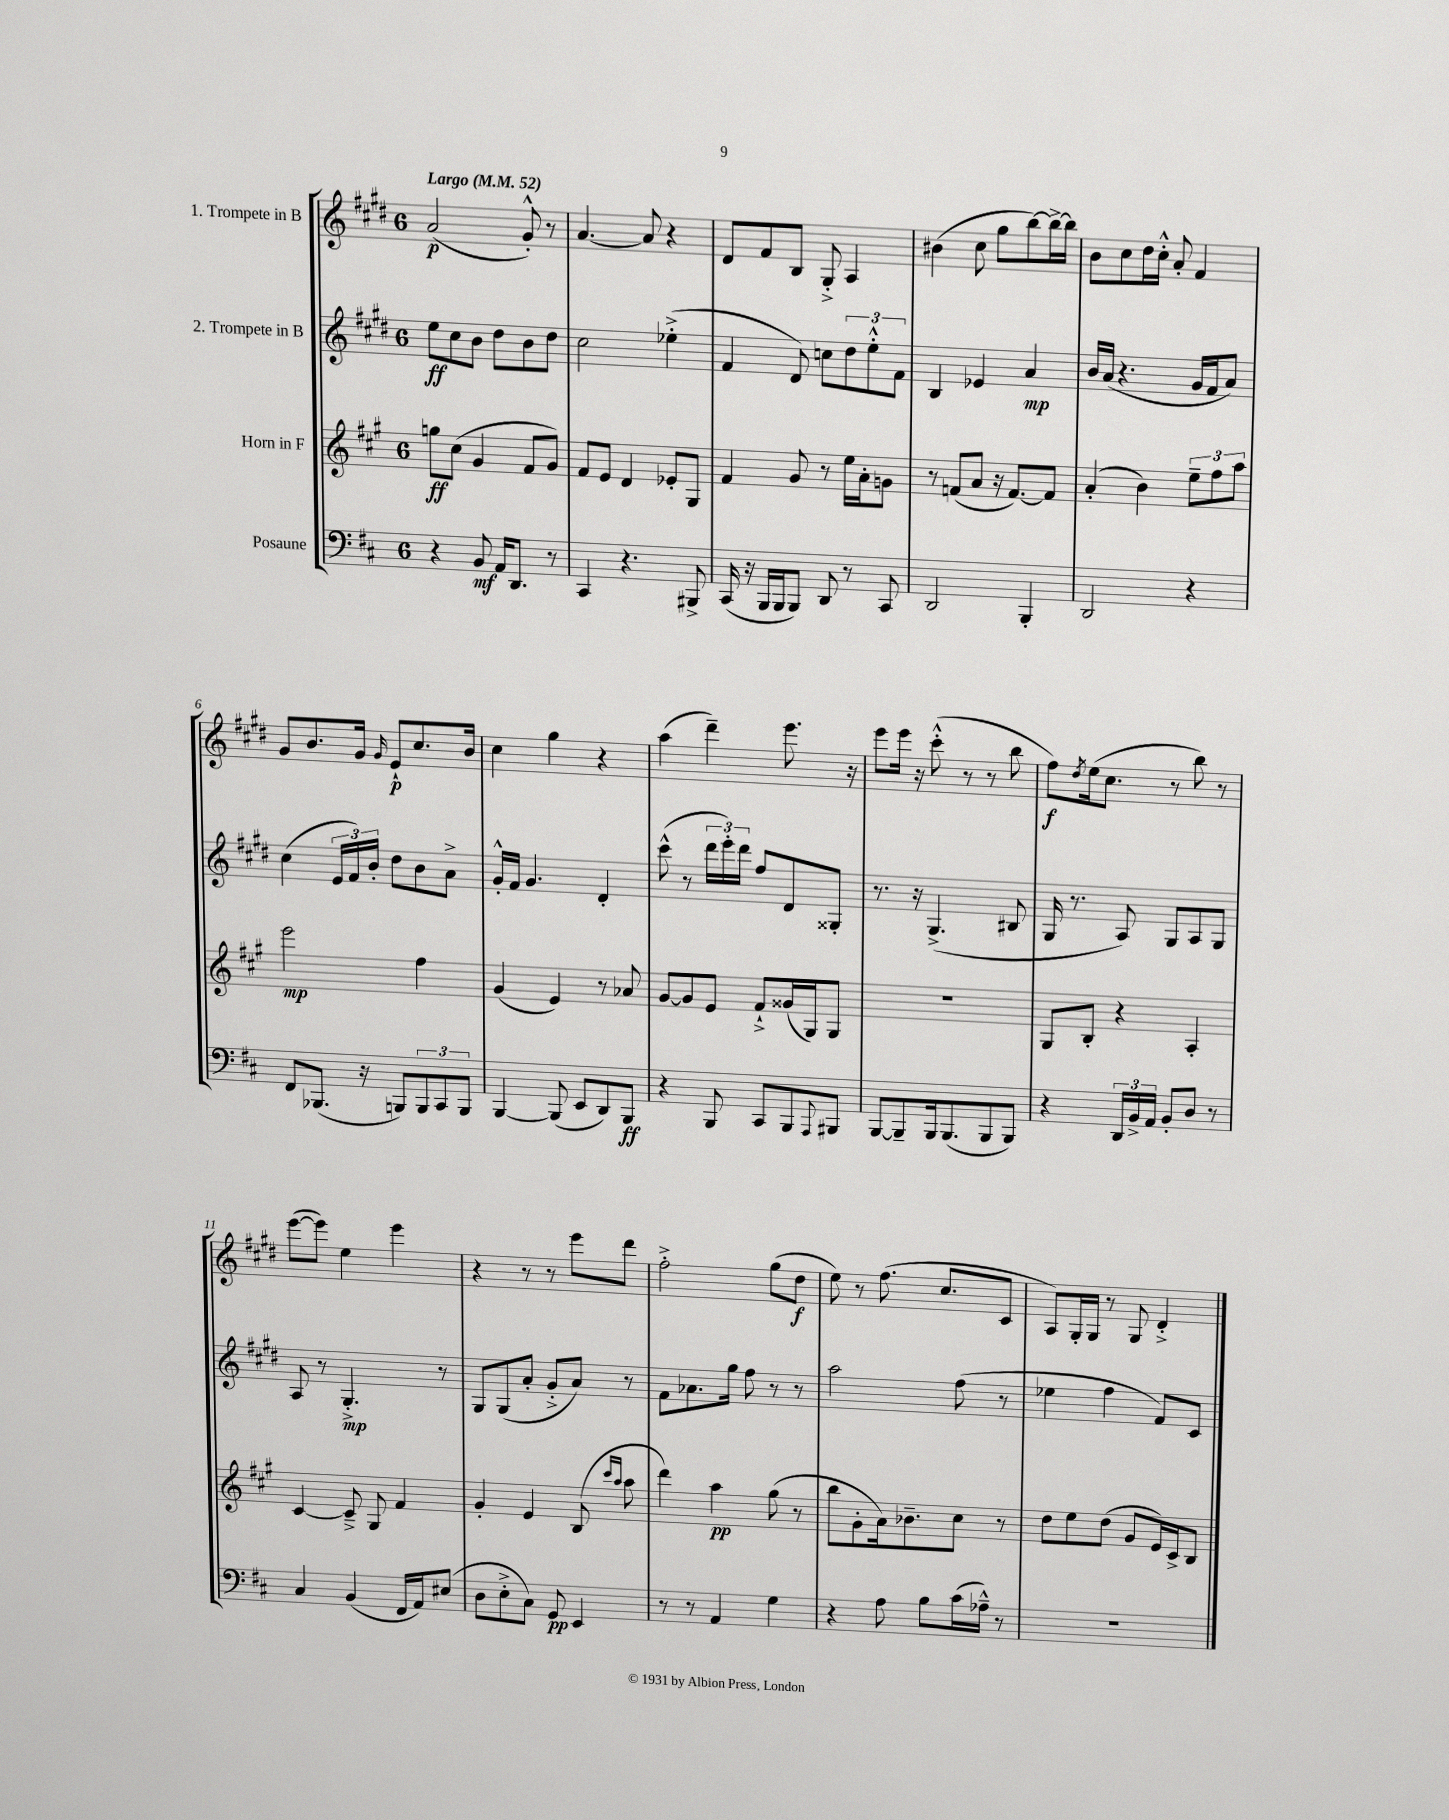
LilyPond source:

<<
\new StaffGroup <<
\new Staff = "s0" \with { instrumentName = "1. Trompete in B" } {
    \clef treble \key e \major \once \override Staff.TimeSignature.style = #'single-digit \time 6/8 \tempo "Largo" 4 = 52
    a'2\p( gis'8-.-^) r8 |
    a'4.~ a'8 r4 |
    dis'8 fis'8 b8 gis8-.-> a4 |
    bis'4( cis''8 gis''8 b''8~) b''16~-> b''16 |
    b'8 cis''8 dis''16 cis''16-.-^ a'8-. fis'4 |
    gis'8 b'8. gis'16 \grace { gis'16 } e'8-!\p cis''8. b'16 |
    cis''4 gis''4 r4 |
    a''4( dis'''4--) e'''8. r16 |
    e'''8 e'''16 r16 cis'''8-.-^( r8 r8 b''8 |
    fis''8\f) \acciaccatura { dis''8 } e''16( cis''8. r8 b''8) r8 |
    e'''8~( e'''8) e''4 e'''4 |
    r4 r8 r8 e'''8 dis'''8 |
    fis''2-.-> gis''8( dis''8\f |
    e''8) r8 fis''8.( cis''8. cis'8 |
    a8) gis16-. gis16 r8 gis8 dis'4-.-> \bar "|." |
}
\new Staff = "s1" \with { instrumentName = "2. Trompete in B" } {
    \clef treble \key e \major \once \override Staff.TimeSignature.style = #'single-digit \time 6/8
    e''8\ff cis''8 b'8 dis''8 b'8 dis''8 |
    cis''2 ees''4-.->( |
    fis'4 dis'8) c''8 \tuplet 3/2 { dis''8 e''8-.-^ fis'8 } |
    b4 ees'4 a'4\mp |
    b'16 a'16( r4. gis'16 fis'16 a'8) |
    cis''4( \tuplet 3/2 { e'16 fis'16) b'16-. } dis''8 b'8 a'8-> |
    gis'16-.-^ fis'16 gis'4. dis'4-. |
    cis'''8-^( r8 \tuplet 3/2 { dis'''16 e'''16-.) dis'''16 } fis''8 dis'8 gisis8-. |
    r8. r16 gis4.->( bis8 |
    gis16 r8. a8) gis8 a8 gis8 |
    a8 r8 gis4.-.->\mp r8 |
    gis8 gis8( a'8-. gis'8-.-> a'8) r8 |
    fis'8 aes'8. gis''16 fis''8 r8 r8 |
    a''2 fis''8( r8 |
    ees''4 fis''4 fis'8) cis'8 \bar "|." |
}
\new Staff = "s2" \with { instrumentName = "Horn in F" } {
    \clef treble \key a \major \once \override Staff.TimeSignature.style = #'single-digit \time 6/8
    g''8\ff cis''8( gis'4 fis'8 gis'8) |
    fis'8 e'8 d'4 ees'8-. gis8 |
    fis'4 gis'8 r8 e''16 a'16-. g'8 |
    r8 f'8( a'8 r16 f'8.~) f'8 |
    a'4-.( b'4) \tuplet 3/2 { e''8-- fis''8 a''8 } |
    e'''2\mp fis''4 |
    gis'4( e'4) r8 aes'8 |
    gis'8~ gis'8 e'8 fis'8-!-> gisis'16( gis16) gis8 |
    R2. |
    gis8 b8-. r4 a4-. |
    cis'4~ cis'8---> gis8 fis'4 |
    gis'4-. e'4 b8( \grace { cis'''16 a''16 } a''8 |
    d'''4) a''4\pp gis''8( r8 |
    b''8 gis'8-. a'16) bes'8.-- cis''8 r8 |
    d''8 e''8 d''8( gis'8 e'16) cis'16-> b8 \bar "|." |
}
\new Staff = "s3" \with { instrumentName = "Posaune" } {
    \clef bass \key d \major \once \override Staff.TimeSignature.style = #'single-digit \time 6/8
    r4 b,8\mf a,16 d,8. r8 |
    cis,4 r4. bis,,8-> |
    cis,16( r16 b,,16 b,,16 b,,8) d,8 r8 cis,8 |
    d,2 b,,4-. |
    d,2 r4 |
    fis,8 bes,,8.( r16 b,,8) \tuplet 3/2 { b,,8 cis,8 b,,8 } |
    b,,4~ b,,8( e,8 d,8) b,,8\ff |
    r4 b,,8 cis,8 b,,8 \appoggiatura { a,,8 } bis,,8 |
    b,,8~ b,,8-- b,,16 b,,8.( b,,8 b,,8) |
    r4 \tuplet 3/2 { d,16 b,16-> a,16 } b,8-. d8 r8 |
    cis4 b,4( fis,16 a,16) eis8( |
    d8 e8-.-> cis8) g,8\pp e,4 |
    r8 r8 a,4 g4 |
    r4 a8 b8 cis'16( aes16---^) r8 |
    R2. \bar "|." |
}
>>
>>
